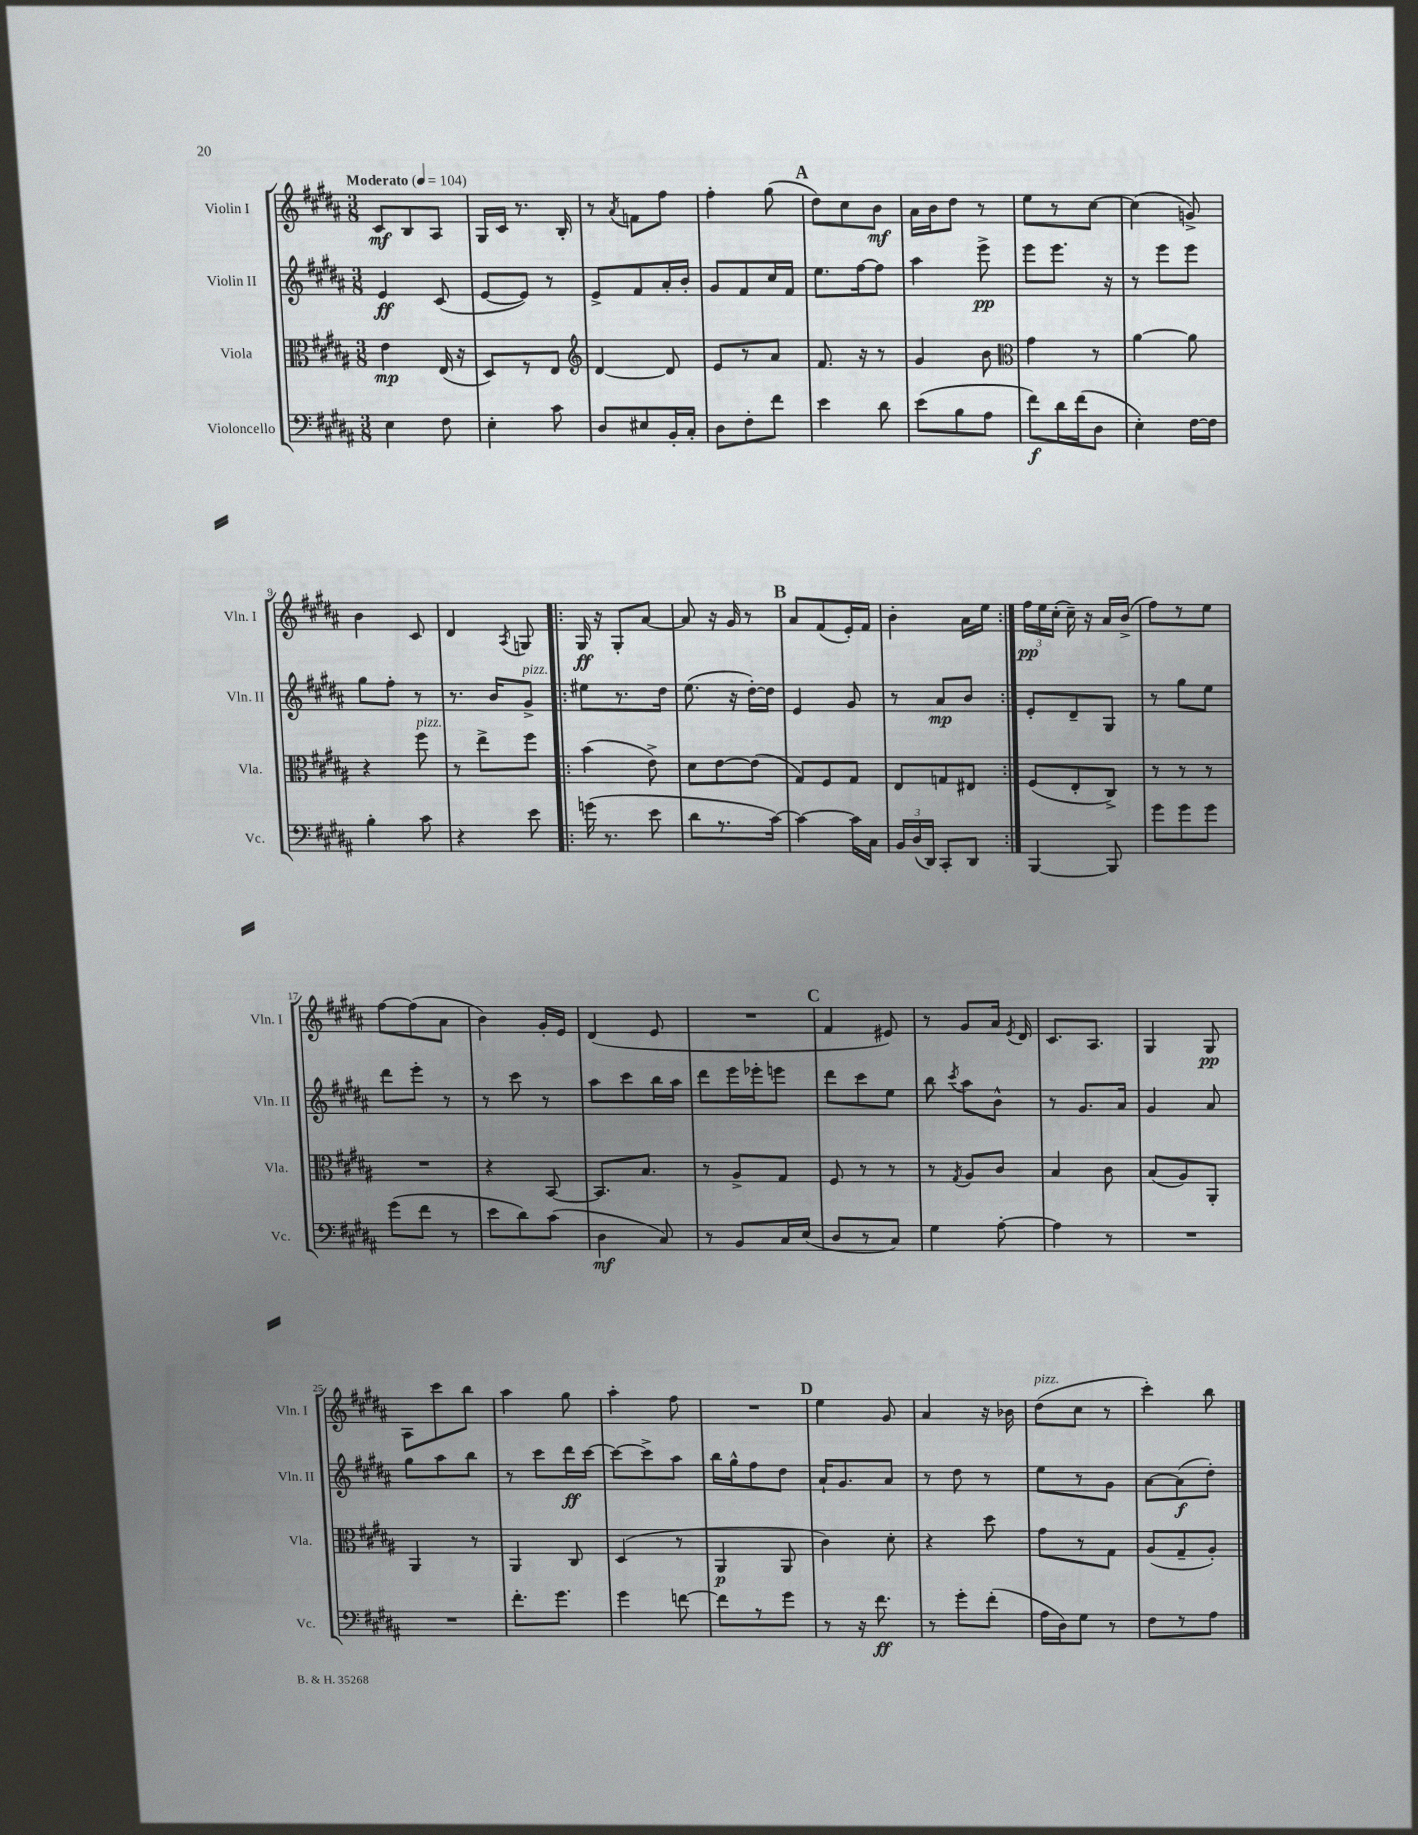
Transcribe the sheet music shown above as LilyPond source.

<<
\new StaffGroup <<
\new Staff = "s0" \with { instrumentName = "Violin I" shortInstrumentName = "Vln. I" } {
    \clef treble \key b \major \numericTimeSignature \time 3/8 \tempo "Moderato" 4 = 104
    \autoBeamOff cis'8[\mf b8 ais8] |
    gis16[ cis'16] r8. b16-. |
    r8 \acciaccatura { ais'8 } f'8[ fis''8] |
    fis''4-. gis''8( |
    \mark \markup { \bold "A" } dis''8[) cis''8 b'8]\mf |
    ais'16[ b'16 dis''8] r8 |
    e''8[ r8 cis''8]~ |
    cis''4( g'8->) |
    b'4 cis'8 |
    dis'4 \acciaccatura { ais8 } g8 |
    \repeat volta 2 { gis16\ff r16 gis8[-. ais'8]~ |
    ais'8 r16 gis'16 r8 |
    \mark \markup { \bold "B" } ais'8[ fis'8( e'16-.) fis'16] |
    b'4-. ais'16[ e''16] | }
    \tuplet 3/2 { fis''16[\pp e''16 cis''16]-.( } cis''16--) r16 ais'16[ b'16]->( |
    fis''8[) r8 e''8] |
    fis''8[~ fis''8( ais'8] |
    b'4) gis'16[-. e'16] |
    dis'4( e'8 |
    R4. |
    \mark \markup { \bold "C" } fis'4 eis'8) |
    r8 gis'8[ ais'16] \acciaccatura { e'8 } dis'16 |
    cis'8.[ ais8.] |
    gis4 gis8\pp |
    ais8[ cis'''8 b''8] |
    ais''4 gis''8 |
    ais''4-. fis''8 |
    R4. |
    \mark \markup { \bold "D" } e''4 gis'8 |
    ais'4 r16 bes'16 |
    dis''8[^\markup { \italic "pizz." }( cis''8] r8 |
    cis'''4-.) b''8 \bar "|." |
}
\new Staff = "s1" \with { instrumentName = "Violin II" shortInstrumentName = "Vln. II" } {
    \clef treble \key b \major \numericTimeSignature \time 3/8
    \autoBeamOff e'4\ff cis'8( |
    e'8[~ e'8]) r8 |
    e'8[-> fis'8 ais'16-. b'16]-. |
    gis'8[ fis'8 cis''16 fis'16] |
    \mark \markup { \bold "A" } e''8.[ fis''16~ fis''8] |
    ais''4 e'''8->\pp |
    e'''8[ e'''8.] r16 |
    r8 e'''8[ e'''8] |
    gis''8[ fis''8]-. r8 |
    r8. b'16[ gis'8]->^\markup { \italic "pizz." } |
    \repeat volta 2 { eis''8[ r8. dis''16] |
    e''8.( r16 dis''16[~-.) dis''16] |
    \mark \markup { \bold "B" } e'4 gis'8 |
    r8 ais'8[\mp b'8] | }
    e'8[-. dis'8-- gis8] |
    r8 gis''8[ e''8] |
    dis'''8[ e'''8]-. r8 |
    r8 cis'''8 r8 |
    ais''8[ cis'''8 b''16 ais''16] |
    dis'''8[ e'''16 ees'''16-. e'''8] |
    \mark \markup { \bold "C" } dis'''8[ cis'''8 e''8] |
    b''8 \acciaccatura { cis'''8 } ais''8[ b'8]-^ |
    r8 gis'8.[ ais'16] |
    gis'4 ais'8 |
    gis''8[ ais''8 b''8] |
    r8 cis'''8[ dis'''16\ff cis'''16]~ |
    cis'''8[~ cis'''8-> ais''8] |
    b''16[ gis''16-^ fis''8 dis''8] |
    \mark \markup { \bold "D" } ais'16[-! gis'8. ais'8] |
    r8 dis''8 r8 |
    e''8[ r8 gis'8] |
    ais'8[~ ais'8\f( dis''8]-.) \bar "|." |
}
\new Staff = "s2" \with { instrumentName = "Viola" shortInstrumentName = "Vla." } {
    \clef alto \key b \major \numericTimeSignature \time 3/8
    \autoBeamOff e'4\mp e16( r16 |
    dis8[) r8 e8] |
    \clef treble dis'4~ dis'8 |
    e'8[ r8 ais'8] |
    \mark \markup { \bold "A" } fis'8. r16 r8 |
    gis'4 b'8 |
    \clef alto gis'4 r8 |
    ais'4~ ais'8 |
    r4 fis''8^\markup { \italic "pizz." } |
    r8 e''8[-> fis''8] |
    \repeat volta 2 { b'4( e'8->) |
    dis'8[ e'8~ e'8]( |
    \mark \markup { \bold "B" } gis8[) fis8 gis8] |
    e8[ g8 eis8] | }
    fis8[( e8-. cis8]->) |
    r8 r8 r8 |
    R4. |
    r4 b,8~ |
    b,8.[ b8.] |
    r8 ais8[-> gis8] |
    \mark \markup { \bold "C" } fis8 r8 r8 |
    r8 \acciaccatura { gis8 } ais8[ cis'8] |
    b4 cis'8 |
    b8[( ais8) ais,8]-. |
    ais,4 r8 |
    ais,4 cis8 |
    dis4( r8 |
    ais,4\p ais,8 |
    \mark \markup { \bold "D" } cis'4) dis'8-. |
    r4 dis''8 |
    gis'8[ r8 gis8] |
    ais8[( gis8-- ais8]-.) \bar "|." |
}
\new Staff = "s3" \with { instrumentName = "Violoncello" shortInstrumentName = "Vc." } {
    \clef bass \key b \major \numericTimeSignature \time 3/8
    \autoBeamOff e4 fis8 |
    e4-. cis'8 |
    dis8[ eis8 b,16-. cis16]-. |
    dis8[ fis8-. fis'8] |
    \mark \markup { \bold "A" } e'4 dis'8 |
    e'8[( b8 ais8] |
    fis'8[\f) dis'16 fis'16( dis8] |
    e4-.) fis16[~ fis16] |
    b4-. cis'8 |
    r4 e'8 |
    \repeat volta 2 { g'16( r8. e'8 |
    dis'8[ r8. cis'16]~) |
    \mark \markup { \bold "B" } cis'4~ cis'16[ cis16] |
    \tuplet 3/2 { b,16[ dis16( dis,16]) } cis,8[-. dis,8] | }
    b,,4~ b,,8 |
    gis'8[ gis'8 gis'8] |
    gis'8[( fis'8] r8 |
    e'8[ dis'8) cis'8]( |
    dis4\mf cis8) |
    r8 b,8[ cis16 e16]( |
    \mark \markup { \bold "C" } dis8[ r8 cis8]) |
    gis4 ais8~-. |
    ais4 r8 |
    R4. |
    R4. |
    fis'8.[-. gis'8.] |
    gis'4 f'8~ |
    f'8[ r8 gis'8] |
    \mark \markup { \bold "D" } r8 r16 fis'8.\ff |
    r8 gis'8[-. fis'8]-.( |
    ais16[ dis16) gis8] r8 |
    fis8[ r8 ais8] \bar "|." |
}
>>
>>
